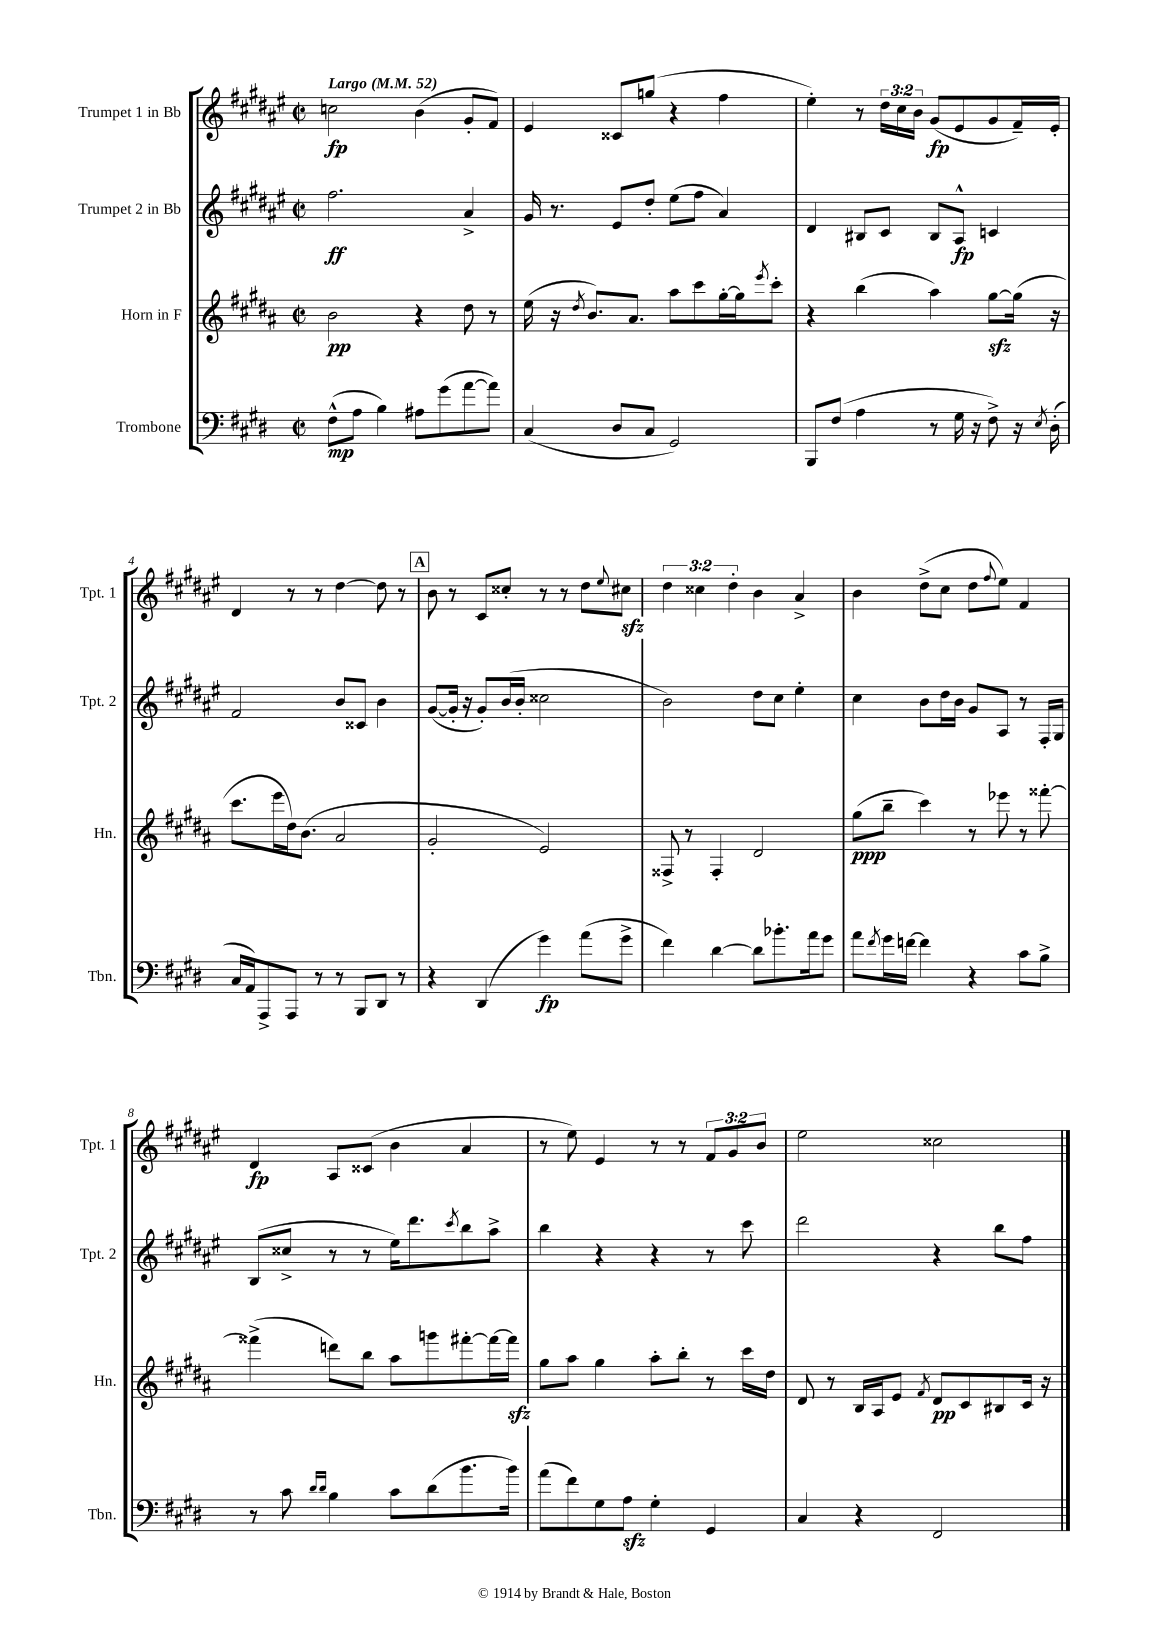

**kern	**kern	**kern	**kern
*staff4	*staff3	*staff2	*staff1
*clefF4	*clefG2	*clefG2	*clefG2
*k[f#c#g#d#]	*k[f#c#g#d#a#]	*k[f#c#g#d#a#e#]	*k[f#c#g#d#a#e#]
*M2/2	*M2/2	*M2/2	*M2/2
*met(c|)	*met(c|)	*met(c|)	*met(c|)
*MM52	*MM52	*MM52	*MM52
(8F#^^	2b	2.ff#	2cc
8A	.	.	.
4B)	.	.	.
8A#	4r	.	(4b
(8g#	.	.	.
[8a	8dd#	4a#^	8g#'
8a])	8r	.	8f#)
=	=	=	=
(4C#	(16ee	16g#	4e#
.	16r	8.r	.
.	8qdd#	.	.
.	8.b)	.	.
8D#	.	8e#	8c##
.	8.a#	.	.
8C#	.	8dd#'	(8gg
2GG#)	8aa#	(8ee#	4r
.	8ccc#	8ff#	.
.	[16gg#'	4a#)	4ff#
.	16gg#]	.	.
.	8qeee	.	.
.	8ccc#'	.	.
=	=	=	=
8BBB	4r	4d#	4ee#')
(8F#	.	.	.
4A	(4bb	8B#	8r
.	.	8c#	24dd#
.	.	.	24cc#
.	.	.	24b
8r	4aa#)	8B#	(8g#
16G#	.	8A#^^	8e#
16r	.	.	.
8F#^)	[8gg#	4c	8g#
16r	(16gg#]	.	16f#~)
8qE	.	.	.
(16D#'	16r	.	16e#'
=	=	=	=
16C#	8.ccc#	2f#	4d#
16AA)	.	.	.
8AAA^	.	.	.
.	16eee	.	.
8AAA	16dd#)	.	8r
.	(8.b	.	.
8r	.	.	8r
8r	2a#	8b	[4dd#
8BBB	.	8c##	.
8DD#	.	4b	8dd#]
8r	.	.	8r
=	=	=	=
4r	2g#'	([8g#	8b
.	.	16g#']	8r
.	.	16r	.
(4DD#	.	8g#')	8c#
.	.	(16b	8cc##'
.	.	16b'	.
4g#)	2e)	2cc##	8r
.	.	.	8r
(8a	.	.	8dd#
.	.	.	8qqee#
8g#^	.	.	8cc#
=	=	=	=
4f#)	8F##^	2b)	6dd#
.	8r	.	.
.	.	.	6cc##
[4d#	4F##'	.	.
.	.	.	6dd#'
8d#]	2d#	8dd#	4b
8.b-'	.	8cc#	.
.	.	4ee#'	4a#^
16a	.	.	.
8g#	.	.	.
=	=	=	=
8a	(8gg#	4cc#	4b
8qf#	.	.	.
16g#	8bb~	.	.
[16f	.	.	.
4f]	4ccc#)	8b	(8dd#^
.	.	16dd#	8cc#
.	.	16b	.
4r	8r	8g#	8dd#
.	.	.	8qqff#
.	8eee-	8A#	8ee#)
8c#	8r	8r	4f#
8B^	[8fff##'	16F#'	.
.	.	16G#	.
=	=	=	=
8r	(4fff##^]	(8B	4d#
8c#	.	8cc##^	.
16qqd#	.	.	.
16qqd#	.	.	.
4B	8ddd)	8r	8A#
.	8bb	8r	(8c##
8c#	8aa#	16ee#)	4b
.	.	8.ddd#	.
(8d#	8ggg	.	.
.	.	8qccc#	.
8.b	[8fff#'	8bb	4a#
.	16fff#_	8aa#^	.
16b)	16fff#]	.	.
=	=	=	=
(8a	8gg#	4bb	8r
8f#)	8aa#	.	8ee#)
8G#	4gg#	4r	4e#
8A	.	.	.
4G#'	8aa#'	4r	8r
.	8bb'	.	8r
4GG#	8r	8r	12f#
.	.	.	12g#
.	16ccc#	8ccc#	.
.	.	.	12b
.	16dd#	.	.
=	=	=	=
4C#	8d#	2ddd#	2ee#
.	8r	.	.
4r	16B	.	.
.	16A#	.	.
.	8e	.	.
.	8qf#	.	.
2FF#	8d#	4r	2cc##
.	8c#	.	.
.	8B#	8bb	.
.	16c#	8ff#	.
.	16r	.	.
==	==	==	==
*-	*-	*-	*-
